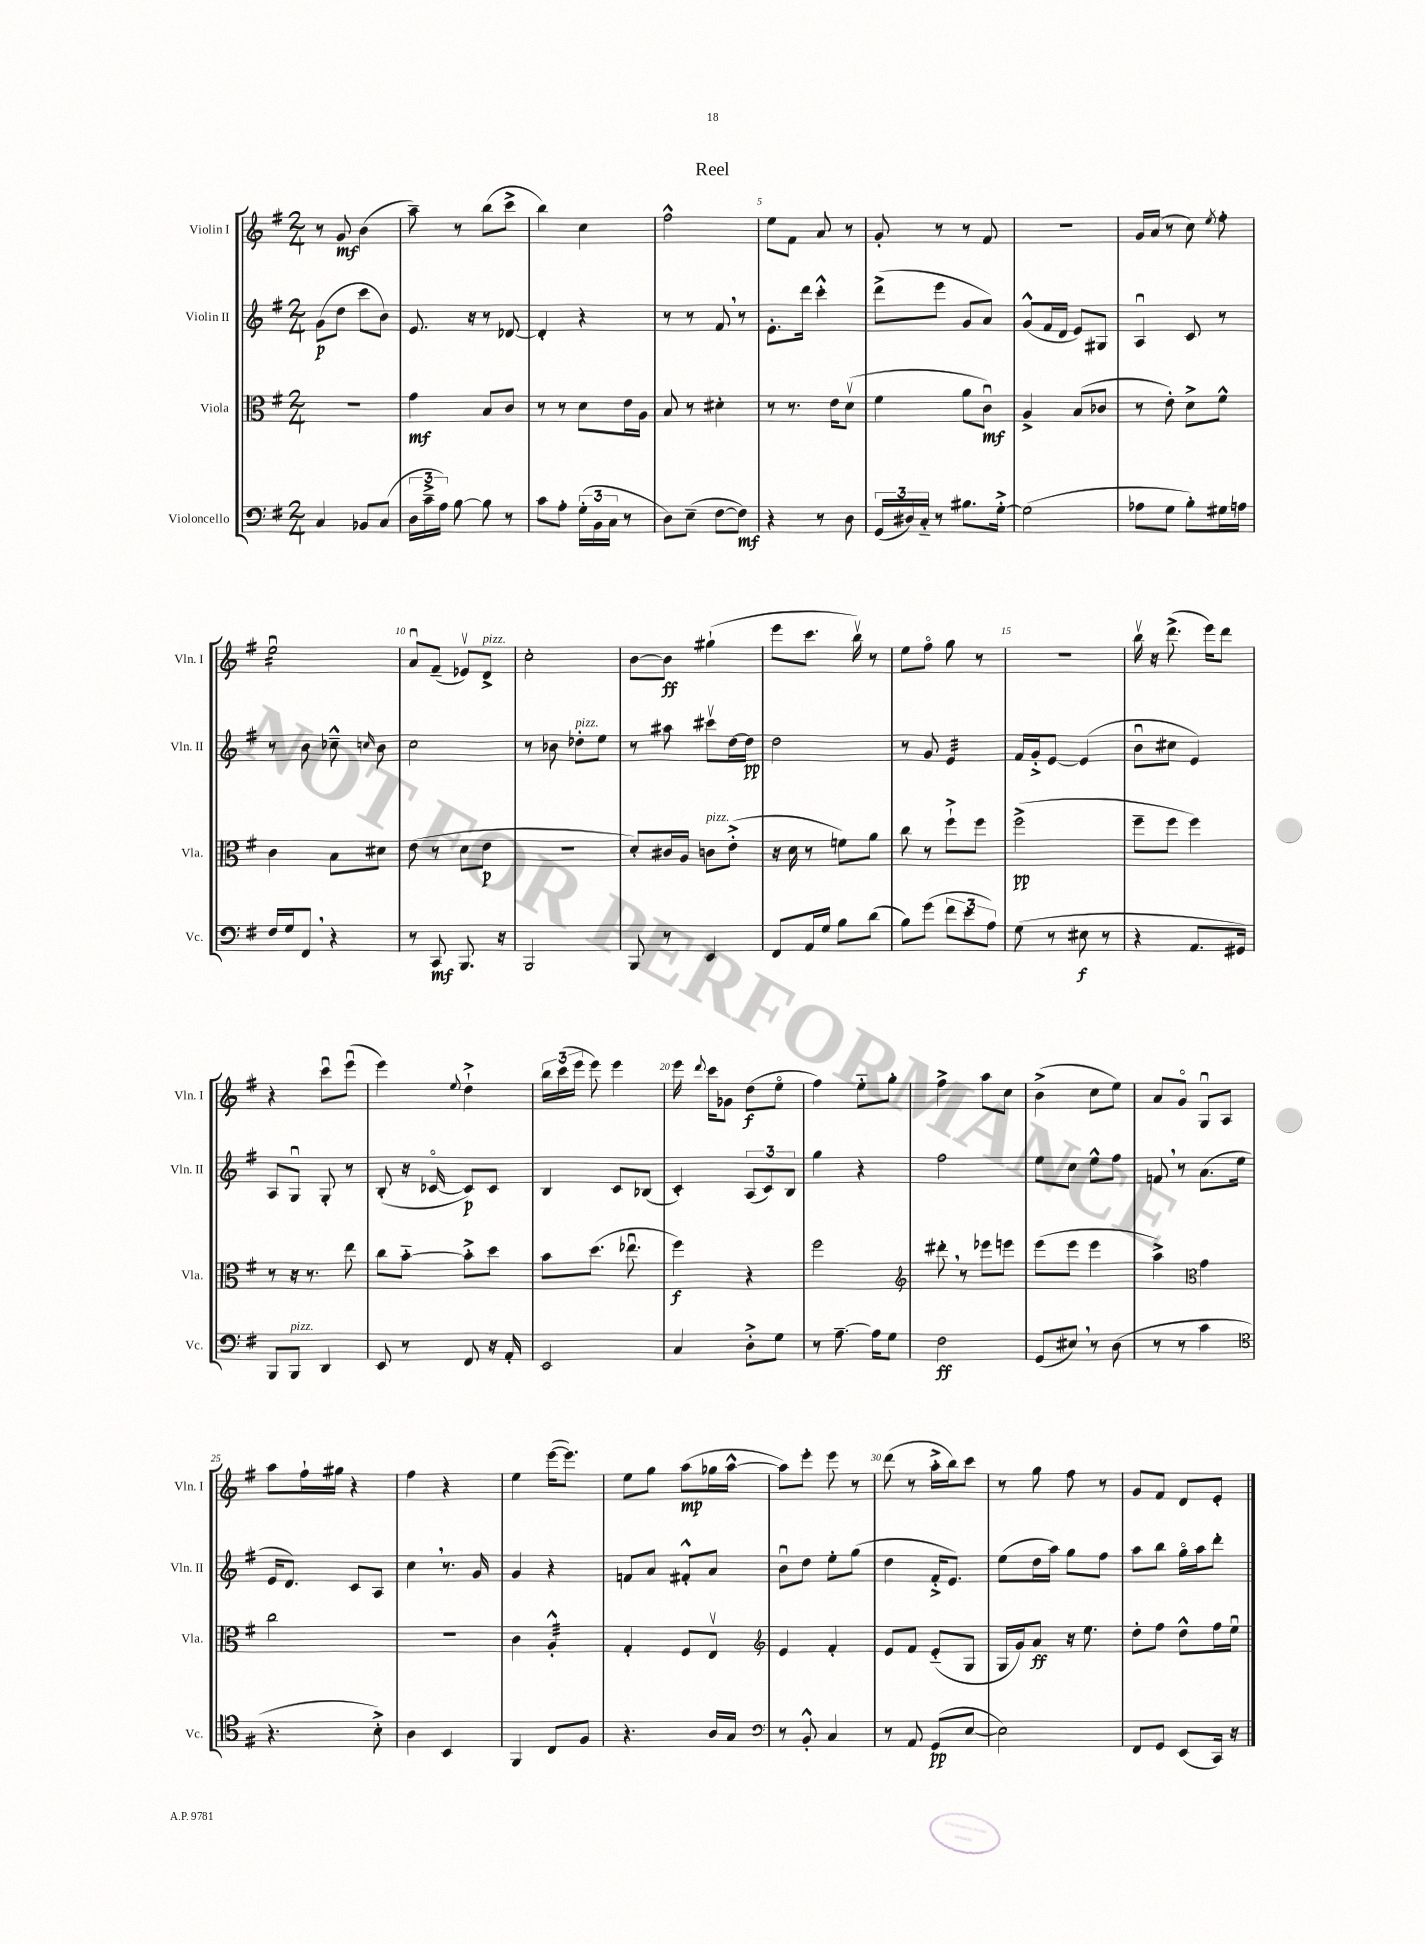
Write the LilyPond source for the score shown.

\header { title = "Reel" }
<<
\new StaffGroup <<
\new Staff = "s0" \with { instrumentName = "Violin I" shortInstrumentName = "Vln. I" } {
    \clef treble \key g \major \numericTimeSignature \time 2/4
    \autoBeamOff r8 g'8\mf b'4( |
    a''8--) r8 b''8[( c'''8]-> |
    b''4) c''4 |
    fis''2-^ |
    e''8[ fis'8] a'8 r8 |
    g'8-. r8 r8 fis'8 |
    R2 |
    g'16[ a'16]( r8 c''8) \acciaccatura { e''8 } fis''8-. |
    e''2:16\downbow |
    a'8[\downbow fis'8]--( ees'8[\upbow) d'8]->^\markup { \italic "pizz." } |
    c''2-. |
    b'8[~ b'8]\ff gis''4-!( |
    e'''8[ c'''8.] b''16\upbow) r8 |
    e''8[ fis''8]\flageolet g''8 r8 |
    r2 |
    b''16\upbow r16 d'''8.->( e'''16[) d'''8] |
    r4 c'''8[\downbow e'''8]\downbow( |
    e'''4) \appoggiatura { e''8 } d''4-!-> |
    \tuplet 3/2 { b''16[ c'''16( e'''16] } e'''8) e'''4 |
    e'''16 \appoggiatura { d'''8 } c'''16[ ges'8] d''8[\f( e''8]\flageolet |
    fis''4) e''8[-_ g''8]-. |
    fis''4-> a''8[ c''8] |
    b'4->( c''8[ e''8]) |
    a'8[ g'8]\flageolet g8[\downbow a8] |
    a''8[ fis''16-! gis''16] r4 |
    fis''4 r4 |
    e''4 e'''16[~( e'''8.]) |
    e''8[ g''8] a''8[\mp( ges''16 a''16]~-^ |
    a''8[) e'''8]-. e'''8 r8 |
    d'''8( r8 a''16[-.-> b''16) c'''8] |
    r8 g''8 fis''8 r8 |
    g'8[ fis'8] d'8[ e'8]-. \bar "|." |
}
\new Staff = "s1" \with { instrumentName = "Violin II" shortInstrumentName = "Vln. II" } {
    \clef treble \key g \major \numericTimeSignature \time 2/4
    \autoBeamOff g'8[\p( d''8] c'''8[ b'8]) |
    e'8. r16 r8 des'8~ |
    des'4-. r4 |
    r8 r8 fis'8 \breathe r8 |
    e'8.[-. d'''16] c'''4-.-^ |
    d'''8[->( e'''8] g'8[ a'8]) |
    g'8[-^( fis'16 d'16] e'8[) gis8] |
    a4\downbow c'8 r8 |
    r8 b'8 ces''8---^ \grace { c''16 } b'8 |
    c''2 |
    r8 bes'8 des''8[-.^\markup { \italic "pizz." } e''8] |
    r8 ais''8 cis'''8[\upbow d''16~ d''16]\pp |
    d''2 |
    r8 g'8 e'4:32 |
    fis'16[ g'16-.-> e'8]~ e'4( |
    b'8[\downbow cis''8] e'4) |
    a8[ g8]\downbow g8-. r8 |
    b8-.( r16 ces'16~\flageolet ces'8[\p) ces'8] |
    b4 c'8[ bes8]( |
    c'4-.) \tuplet 3/2 { a8[( c'8) b8] } |
    g''4 r4 |
    fis''2 |
    e''8[ c''8] e''8[-^ fis''8] |
    f'8 \breathe r8 a'8.[( e''16] |
    e'16[ d'8.]) c'8[ a8] |
    c''4 \breathe r8. g'16 |
    g'4 r4 |
    f'8[ a'8] fis'8[-.-^ a'8] |
    b'8[\downbow d''8] e''8[-. g''8]( |
    d''4 fis'16[-.-> e'8.]) |
    e''8[( d''16 a''16]) g''8[ fis''8] |
    a''8[ b''8] g''16[\flageolet a''16 d'''8]-. \bar "|." |
}
\new Staff = "s2" \with { instrumentName = "Viola" shortInstrumentName = "Vla." } {
    \clef alto \key g \major \numericTimeSignature \time 2/4
    \autoBeamOff r2 |
    g'4\mf b8[ c'8] |
    r8 r8 d'8[ e'16 a16] |
    b8 r8 dis'4-. |
    r8 r8. e'16[ d'8]\upbow( |
    fis'4 a'8[ c'8]\downbow\mf) |
    a4-> b8[( ces'8] |
    r8 e'8-.) d'8[-> fis'8]-^ |
    c'4 b8[ dis'8] |
    e'8( r8 d'8[ e'8]\p |
    R2 |
    d'8[-.) cis'16 a16] c'8[^\markup { \italic "pizz." } e'8]-.->( |
    r16 d'16 r8 f'8[) a'8] |
    c''8 r8 fis''8[-!-> fis''8] |
    fis''2->\pp( |
    fis''8[-- fis''8] fis''4) |
    r8 r16 r8. e''8 |
    c''8[ b'8]~-_ b'8[-.-> d''8] |
    b'8[ d''8.]( ees''8.\downbow |
    fis''4\f) r4 |
    fis''2 |
    \clef treble dis'''8-. \breathe r8 ees'''8[ e'''8] |
    e'''8[( e'''8] e'''4 |
    a''4->) \clef alto g'4 |
    c''2 |
    R2 |
    c'4 a4:32-.-^ |
    g4-. fis8[ e8]\upbow |
    \clef treble e'4 fis'4-. |
    e'8[ fis'8] e'8[-_( g8] |
    g16[ g'16) a'8]\ff r16 e''8. |
    d''8[-. fis''8] d''8[-^ fis''16 e''16]\downbow \bar "|." |
}
\new Staff = "s3" \with { instrumentName = "Violoncello" shortInstrumentName = "Vc." } {
    \clef bass \key g \major \numericTimeSignature \time 2/4
    \autoBeamOff c4 bes,8[ c8]( |
    \tuplet 3/2 { d16[ c'16---> a16]) } b8~ b8 r8 |
    c'8[ a8]-. \tuplet 3/2 { g16[-.( b,16 c16] } r8 |
    d8[) e8]--( fis8[~ fis8]\mf) |
    r4 r8 d8 |
    \tuplet 3/2 { g,16[( dis16) c16]-_ } r8 bis8.[ g16]~-.-> |
    g2( |
    aes8[ g8] b8[-.) gis16 a16] |
    fis16[ g16 fis,8] \breathe r4 |
    r8 c,8\mf b,,8. r16 |
    b,,2 |
    b,,8 r8 e,4 |
    fis,8[ a,16 g16] b8[ d'8]( |
    b8[) g'8]( \tuplet 3/2 { fis'8[ e'8 a8]) } |
    g8( r8 eis8\f r8 |
    r4 a,8.[ gis,16]) |
    b,,8[ b,,8]^\markup { \italic "pizz." } d,4 |
    e,8 r8 fis,8 r16 a,16-. |
    e,2 |
    c4 d8[-.-> g8] |
    r8 a8.~-- a16[ g8] |
    fis2\ff |
    g,8[( eis8]) \breathe r8 d8( |
    r8 r8 c'4 |
    \clef tenor r4. b8-.->) |
    a4 b,4 |
    fis,4 c8[ fis8] |
    r4. a16[ g16] |
    \clef bass r8 b,8-.-^ c4 |
    r8 a,8 g,8[\pp( e8]~ |
    e2) |
    fis,8[ g,8] e,8[( c,16]) r16 \bar "|." |
}
>>
>>
\layout { \context { \Score \override BarNumber.break-visibility = ##(#f #t #t) barNumberVisibility = #(every-nth-bar-number-visible 5) } }
